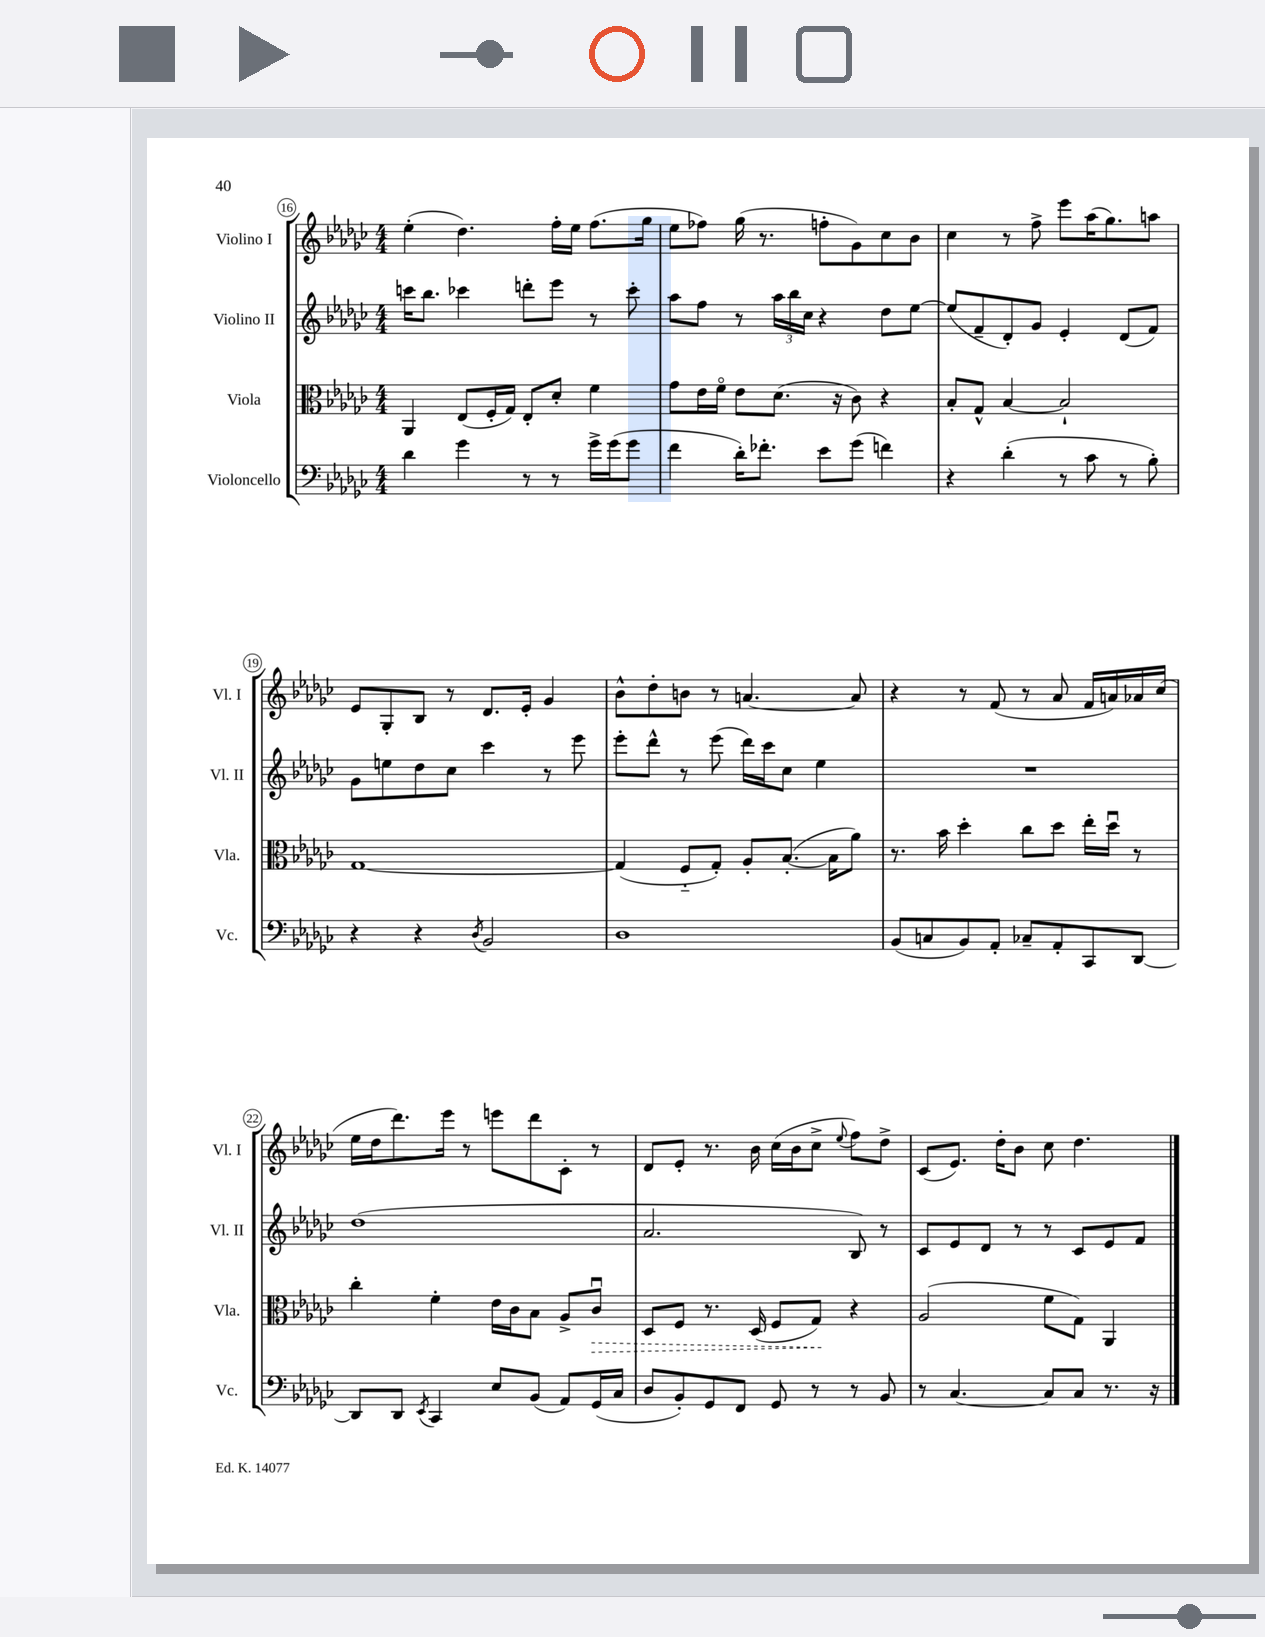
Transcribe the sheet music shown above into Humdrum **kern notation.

**kern	**kern	**dynam	**kern	**kern
*part4	*part3	*part3	*part2	*part1
*staff4	*staff3	*staff3	*staff2	*staff1
*I"Violoncello	*I"Viola	*	*I"Violino II	*I"Violino I
*I'Vc.	*I'Vla.	*	*I'Vl. II	*I'Vl. I
*clefF4	*clefC3	*	*clefG2	*clefG2
*k[b-e-a-d-g-c-]	*k[b-e-a-d-g-c-]	*	*k[b-e-a-d-g-c-]	*k[b-e-a-d-g-c-]
*M4/4	*M4/4	*	*M4/4	*M4/4
=16	=16	=16	=16	=16
4d-\	4AA-/	.	16cccn\KL	(4ee-'\
.	.	.	8.bb-\J	.
4g-\	(8E-/L	.	4ccc-X\	4.dd-\)
.	16F'/L	.	.	.
.	16G-/JJ)	.	.	.
8r	8E-'/L	.	8dddn'\L	.
8r	8d-'/J	.	8eee-\J	16ff'\LL
.	.	.	.	16ee-\JJ
16g-^\LL	4f\	.	8r	(8.ff\L
(16g-\J	.	.	.	.
8g-\J	.	.	8ccc-'\	.
.	.	.	.	16gg-\Jk
=17	=17	=17	=17	=17
4f\	8g-\L	.	8aa-\L	8ee-\L
.	16e-\L	.	8ff\J	8ff-X\J)
.	16f\JJ	.	.	.
16d-'\KL)	8e-\L	.	8r	(16gg-\
8.f-X'\J	.	.	.	8.r
.	(8.d-\J	.	24aa-\LL	.
.	.	.	24bb-\	.
.	.	.	24cc-\JJ	.
8e-\L	.	.	4r	8ffn'\L
.	16r	.	.	.
(8g-\J	8c-\)	.	.	8g-\)
4fn\)	4r	.	8dd-\L	8cc-\
.	.	.	[8ee-\J	8b-\J
=18	=18	=18	=18	=18
4r	8B-'/L	.	(8ee-/L]	4cc-\
.	8G-^^/J	.	8f~/	.
(4d-'\	[4B-/	.	8d-'/)	8r
.	.	.	8g-/J	8ff^\
8r	2B-`/]	.	4e-'/	8eee-\L
8c-\	.	.	.	(16aa-\K
.	.	.	.	8.gg-\)
8r	.	.	(8d-/L	.
8B-'\)	.	.	8f/J)	8aan\J
!!LO:LB:g=z
=19	=19	=19	=19	=19
4r	[1G-	.	8g-\L	8e-/L
.	.	.	8een\	8G-'/
4r	.	.	8dd-\	8B-/J
.	.	.	8cc-\J	8r
8qD-/	.	.	.	.
2BB-/	.	.	4ccc-\	8.d-/L
.	.	.	.	16e-'/Jk
.	.	.	8r	4g-/
.	.	.	8eee-\	.
=20	=20	=20	=20	=20
1D-	(4G-/]	.	8eee-'\L	8b-^^\L
.	.	.	8ddd-^^\J	8dd-'\
.	8F/L	.	8r	8bn\J
.	8G-'/J)	.	(8eee-\	8r
.	8A-'/L	.	16ddd-\LL)	[4.an/
.	.	.	16ccc-\J	.
.	([8.B-'/J	.	8cc-\J	.
.	.	.	4ee-\	.
.	16B-\KL]	.	.	.
.	8a-\J)	.	.	8a/]
=21	=21	=21	=21	=21
(8BB-/L	8.r	.	1r	4r
8Cn/	.	.	.	.
.	16b-\	.	.	.
8BB-/)	4dd-'\	.	.	8r
8AA-'/J	.	.	.	(8f/
8C-X~/L	8cc-\L	.	.	8r
8AA-'/	8dd-\J	.	.	8a-/
8CC-/	16ee-'\LL	.	.	16f/LL
.	16dd-u\JJ	.	.	16an/)
[8DD-/J	8r	.	.	16a-X/
.	.	.	.	(16cc-/JJ
!!LO:LB:g=z
=22	=22	=22	=22	=22
8DD-/L]	4cc-'\	.	(1dd-	16ee-\LL
.	.	.	.	16dd-\J
8DD-/J	.	.	.	8.ddd-\)
8qEE-/	.	.	.	.
4CC-/	4f'\	.	.	.
.	.	.	.	16eee-\Jk
.	.	.	.	8r
8E-/L	16e-\LL	.	.	8eeen\L
.	16c-\J	.	.	.
(8BB-/J	8B-\J	.	.	8ddd-\
8AA-/L)	8A-^/L	.	.	8c-'\J
!	!	!LO:HP:b	!	!
(16GG-/L	8c-u/J	>	.	8r
16C-/JJ	.	.	.	.
=23	=23	=23	=23	=23
8D-/L	8D-/L	.	2.a-/	8d-/L
8BB-'/)	8F/J	.	.	8e-'/J
8GG-/	8.r	.	.	8.r
8FF/J	.	.	.	.
.	(16D-/	.	.	16b-\
8GG-/	8F/L	.	.	(16cc-\LL
.	.	.	.	16b-\J
8r	8G-/J)	.	.	8cc-^\J
.	.	.	.	8qqee-/
8r	4r	]	8B-/)	8ff\L)
8BB-/	.	.	8r	8dd-^\J
=24	=24	=24	=24	=24
8r	(2A-/	.	8c-/L	(8c-/L
[4.C-/	.	.	8e-/	8.e-/J)
.	.	.	8d-/J	.
.	.	.	.	16dd-'\KL
.	.	.	8r	8b-\J
8C-/L]	8f\L	.	8r	8cc-\
8C-/J	8G-\J)	.	8c-/L	4.dd-\
8.r	4AA-/	.	8e-/	.
.	.	.	8f/J	.
16r	.	.	.	.
==	==	==	==	==
*-	*-	*-	*-	*-
